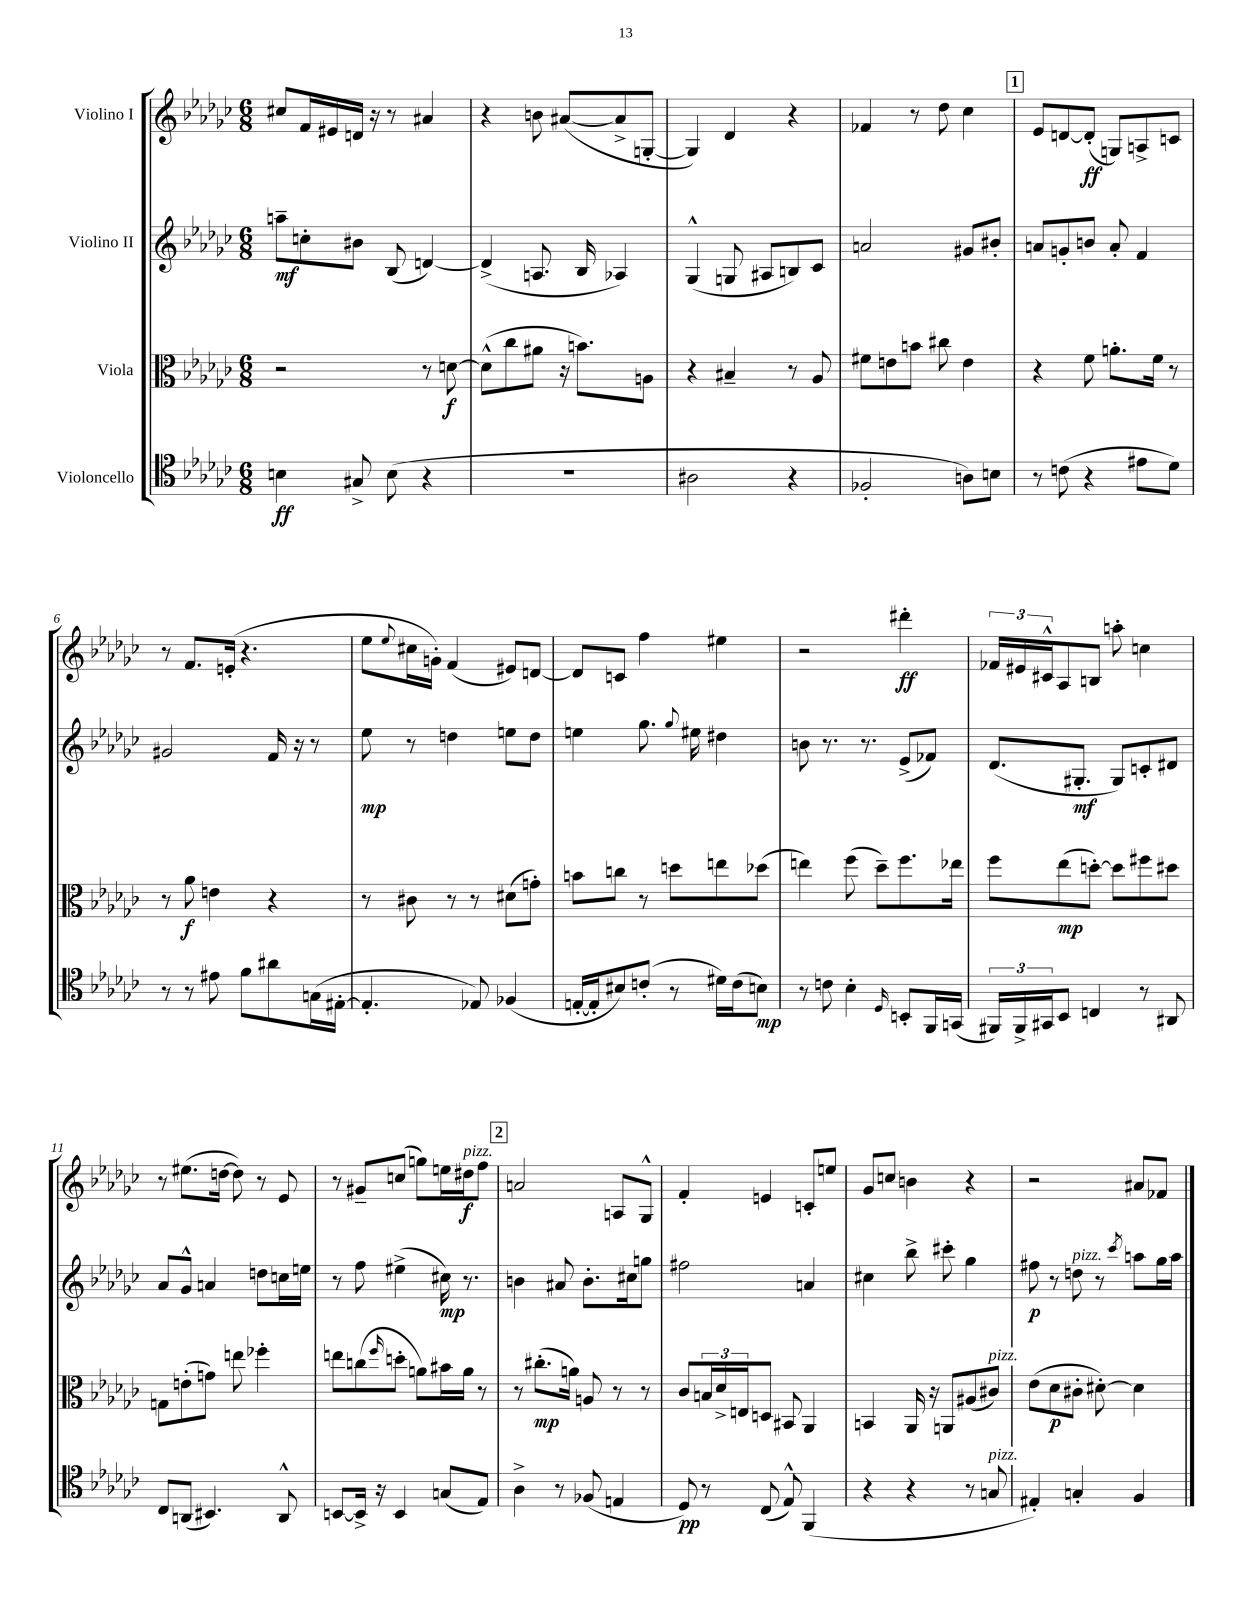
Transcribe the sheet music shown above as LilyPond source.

<<
\new StaffGroup <<
\new Staff = "s0" \with { instrumentName = "Violino I" } {
    \clef treble \key ges \major \numericTimeSignature \time 6/8
    cis''8 f'16 eis'16 d'16 r16 r8 ais'4 |
    r4 b'8 ais'8~( ais'8-> g8~-. |
    g4) des'4 r4 |
    fes'4 r8 des''8 ces''4 |
    \mark \markup { \box "1" } ees'8 d'8~ d'8-.\ff( g8) a8-> c'8 |
    r8 f'8. e'16-.( r4. |
    ees''8 \appoggiatura { ees''8 } cis''16 g'16-.) f'4( eis'8) d'8~ |
    d'8 c'8 f''4 eis''4 |
    r2 dis'''4-.\ff |
    \tuplet 3/2 { fes'16 eis'16 cis'16-^ } aes8 b8 a''8-. c''4 |
    r8 eis''8.( d''16~ d''8) r8 ees'8 |
    r8 gis'8-- c''8( g''8) e''16 dis''16\f^\markup { \italic "pizz." } f''8 |
    \mark \markup { \box "2" } a'2 a8 ges8-^ |
    f'4-. e'4 c'8-. e''8 |
    ges'8 c''8 b'4 r4 |
    r2 ais'8 fes'8 \bar "|." |
}
\new Staff = "s1" \with { instrumentName = "Violino II" } {
    \clef treble \key ges \major \numericTimeSignature \time 6/8
    a''8--\mf c''8-. bis'8 bes8( d'4~) |
    d'4->( a8. bes16 aes4) |
    ges4-^( g8 ais8 b8) ces'8 |
    a'2 gis'8 bis'8-. |
    \mark \markup { \box "1" } a'8 g'8-. b'8 a'8-. f'4 |
    gis'2 f'16 r16 r8 |
    ees''8\mp r8 d''4 e''8 d''8 |
    e''4 ges''8. \appoggiatura { ges''8 } eis''16 dis''4 |
    b'8 r8. r8. ees'8->( fes'8) |
    des'8.( gis8.-.\mf gis8) c'8-. dis'8 |
    aes'8 ges'8-^ a'4 d''8 c''16 e''16 |
    r8 f''8 eis''4->( cis''16\mp) r8. |
    \mark \markup { \box "2" } b'4 ais'8 b'8.-. cis''16 g''8 |
    fis''2 a'4 |
    cis''4 bes''8-> cis'''8-. ges''4 |
    fis''8\p r8 d''8^\markup { \italic "pizz." } r8 \acciaccatura { ces'''8 } a''8 ges''16 a''16 \bar "|." |
}
\new Staff = "s2" \with { instrumentName = "Viola" } {
    \clef alto \key ges \major \numericTimeSignature \time 6/8
    r2 r8 d'8~\f |
    d'8-^( ces''8 ais'8 r16 b'8.) a8 |
    r4 bis4-- r8 aes8 |
    fis'8 e'8 b'8 cis''8 e'4 |
    \mark \markup { \box "1" } r4 f'8 a'8.-. f'16 r8 |
    r8 aes'8\f e'4 r4 |
    r8 cis'8 r8 r8 dis'8( g'8-.) |
    b'8 c''8 r8 d''8 e''8 des''8( |
    e''4) f''8( des''8--) f''8. ees''16 |
    f''8 ees''8\mp( d''8~-.) d''8 fis''8 dis''8 |
    g8 e'8-.( g'8) e''8 fes''4-. |
    e''8 c''8( \grace { f''16 } d''8-. a'8) bis'16 a'16 r8 |
    \mark \markup { \box "2" } r8 cis''8.-.\mp( a'16) a8 r8 r8 |
    ces'8 \tuplet 3/2 { b16 des'16-> e16 } d8 bis,8 aes,4 |
    b,4 aes,16 r16 a,8 ais8( cis'8^\markup { \italic "pizz." }) |
    ees'8( des'8\p cis'8-. dis'8~-.) dis'4 \bar "|." |
}
\new Staff = "s3" \with { instrumentName = "Violoncello" } {
    \clef tenor \key ges \major \numericTimeSignature \time 6/8
    b4\ff gis8-> b8( r4 |
    R2. |
    ais2 r4 |
    fes2-. a8) b8 |
    \mark \markup { \box "1" } r8 c'8( r4 eis'8 des'8) |
    r8 r8 eis'8 f'8 ais'8 g16( eis16~-. |
    eis4.-. ees8) fes4( |
    e16~-. e16-. bis8) c'8-.( r8 dis'16) c'16( b8\mp) |
    r8 c'8 bes4-. \grace { des16 } b,8-. f,16 g,16( |
    \tuplet 3/2 { fis,16) fis,16-> gis,16 } bes,8 c4 r8 ais,8 |
    ces8 a,8( bis,4.) a,8-^ |
    b,8~ b,16-> r16 b,4 g8( ees8) |
    \mark \markup { \box "2" } aes4-> r8 fes8( e4 |
    des8\pp) r8 ces8( ees8-^) f,4( |
    r4 r4 r8 g8^\markup { \italic "pizz." } |
    eis4-.) g4-. f4 \bar "|." |
}
>>
>>
